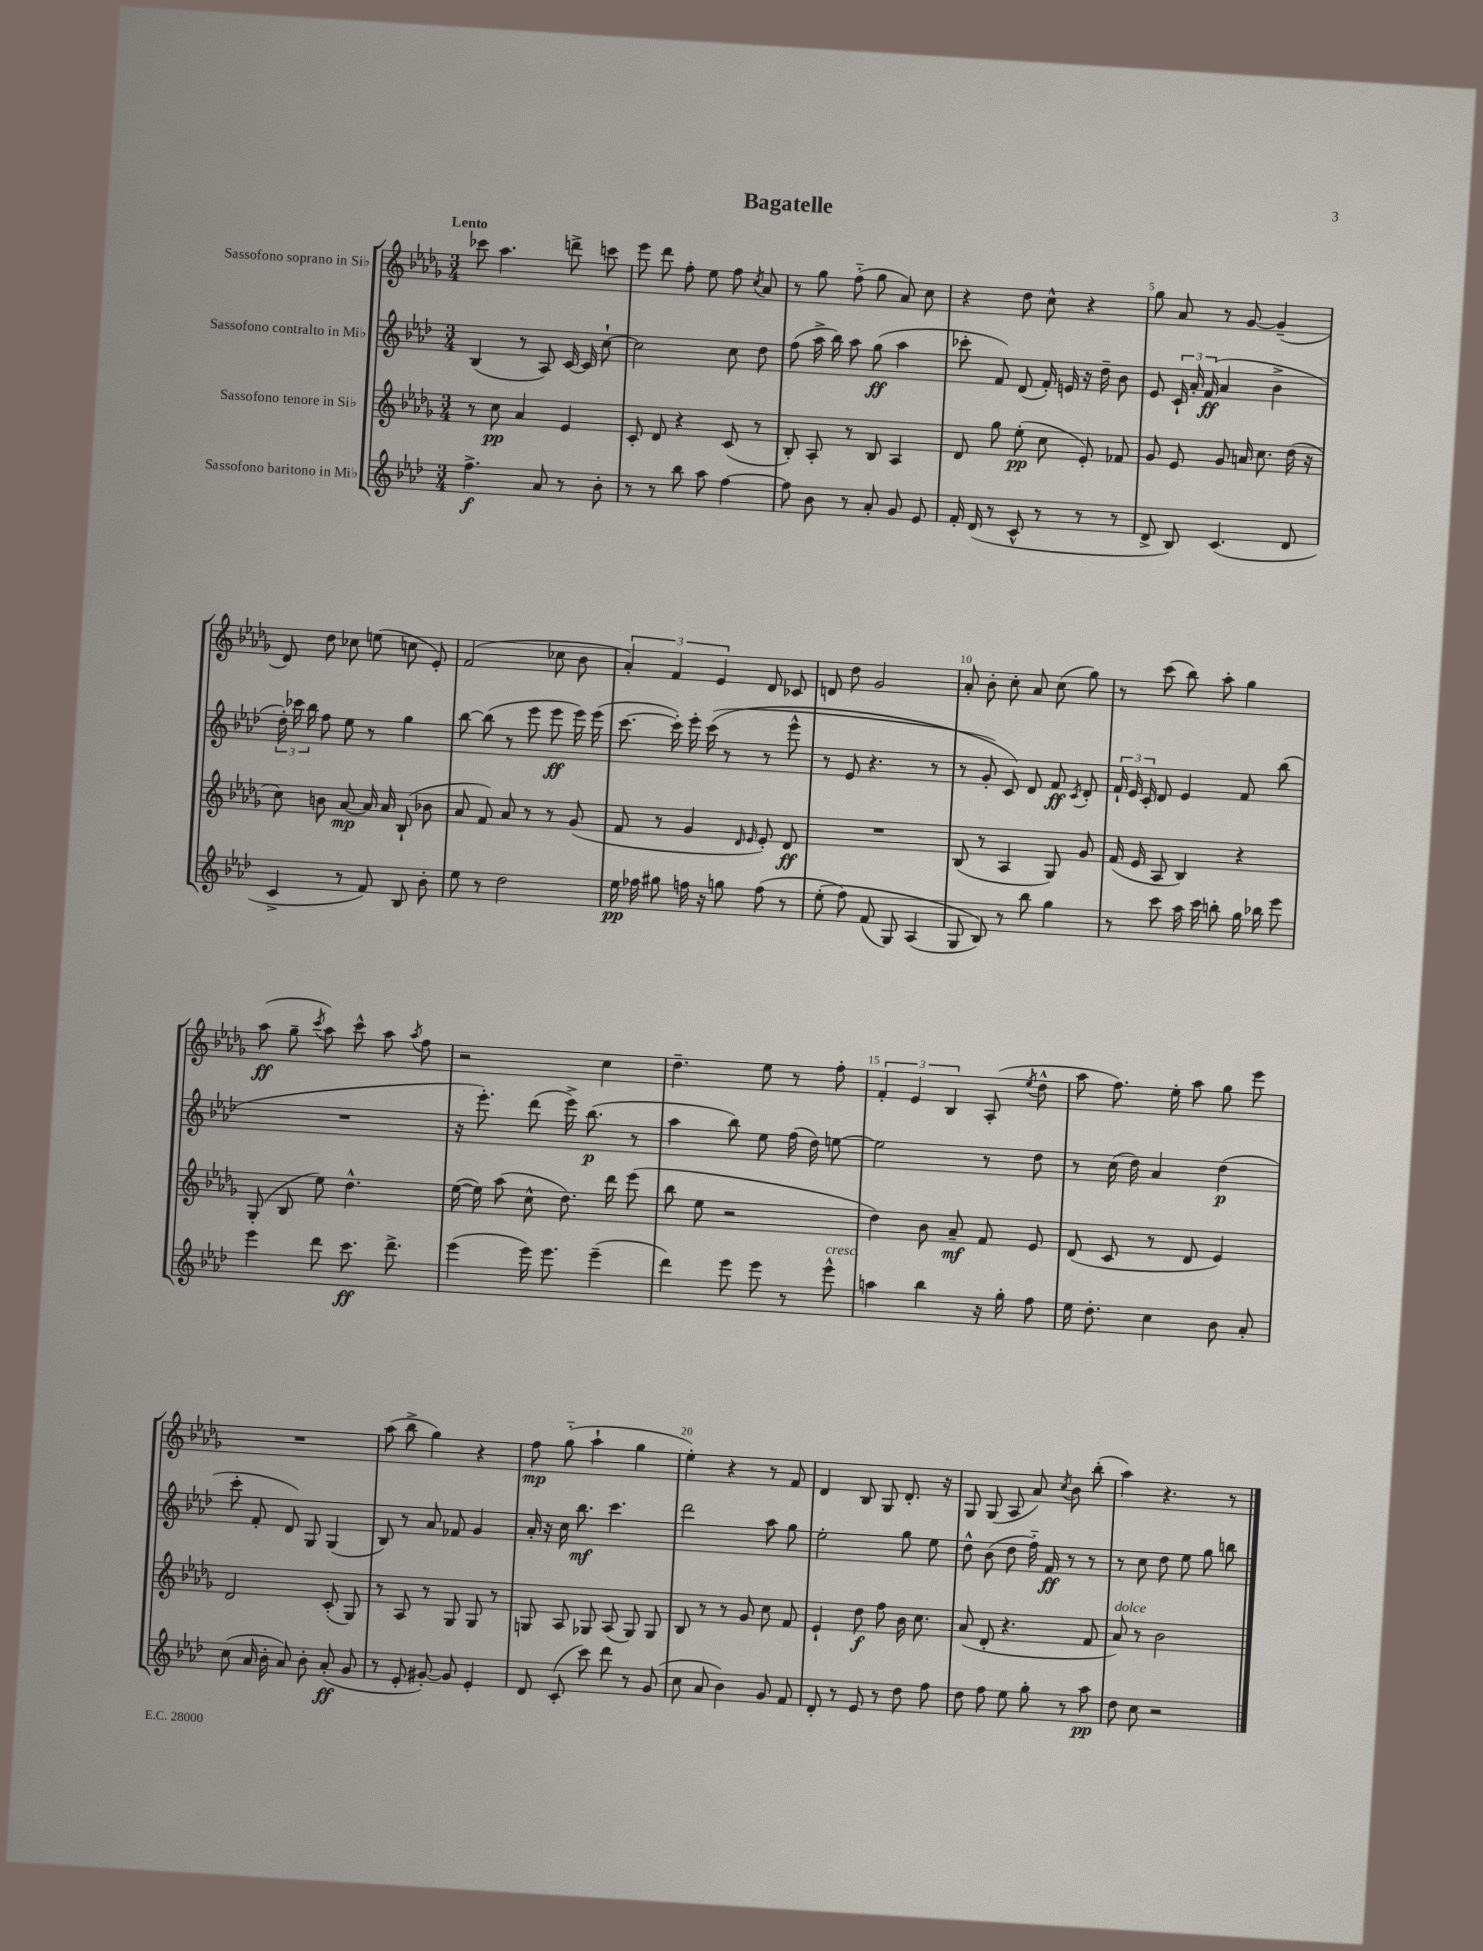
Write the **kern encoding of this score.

**kern	**kern	**kern	**kern
*staff4	*staff3	*staff2	*staff1
*clefG2	*clefG2	*clefG2	*clefG2
*k[b-e-a-d-]	*k[b-e-a-d-g-]	*k[b-e-a-d-]	*k[b-e-a-d-g-]
*M3/4	*M3/4	*M3/4	*M3/4
4.ff^	8r	(4B-	8ccc-
.	8cc	.	4.aa-
.	4a-	8r	.
8a-	.	8A-)	.
8r	4e-	[16c	8ddd^
.	.	16c]	.
8b-'	.	[8cc`	8ccc
=	=	=	=
8r	8c'	2cc]	8eee-
8r	8d-	.	8ddd-
8bb-	4r	.	8ff'
8aa-	.	.	8ee-
[4ff	(8c	8cc	8ff
.	.	.	8qcc
.	8r	8dd-	8a-
=	=	=	=
8ff]	8B-')	(8ff	8r
8b-	8A-'	16aa-^	8gg-
.	.	16bb-)	.
8r	8r	8aa-	(8ff'~
8a-'	8B-	(8gg	8gg-
8g	4A-	4aa-	8a-)
8e-	.	.	8cc
=	=	=	=
16f'	8d-	8ccc-'	4r
(16d-	.	.	.
8r	8gg-	8f)	.
8c^^	(8ee-'	(8d-	8dd-
8r	8cc	16f')	8cc^^
.	.	16e	.
8r	8e-')	16r	4r
.	.	16dd-~	.
8r	8f-	8b-	.
=	=	=	=
8d-^	8g-	8e-	8gg-
8B-)	8e-	24c`	8a-
.	.	24a-'	.
.	.	(24f	.
(4.c	8g-	4a-	8r
.	16a	.	[8g-
.	8.cc	.	.
.	.	4b-^	(4g-~]
8d-	(16dd-	.	.
.	16r	.	.
=	=	=	=
4c^	8cc)	24dd-')	8d-)
.	.	24ccc-	.
.	.	24bb-	.
.	8b	8ff	8dd-
8r	[8a-	8ee-	8cc-
8f)	16a-]	8r	(8ee
.	16a-	.	.
8B-	(8B-`	4gg	8cc
8b-'	8b-	.	8e-')
=	=	=	=
8ee-	8a-	[8bb-	(2f
8r	8f)	(8bb-]	.
2dd-	8a-	8r	.
.	8r	8eee-	.
.	8r	8eee-	8cc-
.	(8g-	16eee-)	8b-
.	.	(16eee-	.
=	=	=	=
16ee-	8f	[8.ccc	6a-')
16ff-	.	.	.
8gg#	8r	.	.
.	.	.	6f
.	.	16ccc'])	.
16ff	4g-	16eee-'	.
16r	.	&((16ccc	.
.	.	.	6e-
8gg	.	8r	.
.	16qqd-	.	.
.	16qqe-	.	.
(8ff	8e-')	8r	8d-
8r	8d-	8eee-^^	8c-
=	=	=	=
&(8ee-'	2.r	8r	8d
8ff)	.	8e-	8dd-
(8f	.	4.r	2g-
8G)	.	.	.
(4A-	.	.	.
.	.	8r	.
=	=	=	=
8G	(8B-	8r	8a-'
8B-)&)	8r	8g')	8b-'
8r	4A-	8c&)	8cc'
8bb-	.	8d-	8a-
4gg	8G-)	8f	(8cc
.	.	8qc	.
.	8g-	8d-'	8gg-)
=	=	=	=
8r	(16f	24f`	8r
.	.	24e-	.
.	16e-	.	.
.	.	24c'	.
8ccc	8A-	8d-	(8ccc
16aa-	4B-)	4e-	8bb-)
16ccc	.	.	.
8bb'	.	.	8aa-'
16gg	4r	8f	4gg-
16bb-	.	.	.
8eee-	.	(8bb-	.
=	=	=	=
4eee-	(8G-'	2.r	(8aa-
.	8B-	.	8gg-~
.	.	.	8qccc
8ddd-	8ee-)	.	8aa-)
8.ccc	4.dd-^^	.	8ccc^^
.	.	.	8aa-
8.ddd-^	.	.	.
.	.	.	8qaa-
.	.	.	8ff
=	=	=	=
(4eee-	([16ee-	16r	2r
.	16ee-])	8.eee-')	.
.	(8aa-	.	.
16eee-)	8cc^^	(8ddd-	.
8.eee-	.	.	.
.	8.dd-)	16eee-^)	.
.	.	(8.bb-	.
(4eee-~	.	.	4cc
.	16ddd-	.	.
.	(8eee-	8r	.
=	=	=	=
4ddd-)	8bb-	4aa-	4.dd-~
.	8ee-	.	.
8eee-	2r	8bb-)	.
8eee-	.	8ee-	8ee-
8r	.	(16ff	8r
.	.	16dd-)	.
8eee-^^	.	[8ee	8ff'
=	=	=	=
4aa	4dd-)	2ee]	6f'
.	.	.	6e-
4bb-	8b-	.	.
.	.	.	6B-
.	8a-~	.	.
16r	8f	8r	(8A-'
16gg'	.	.	.
.	.	.	8qee-
8ff	8e-	8dd-	8dd-^^
=	=	=	=
16ee-	(8d-	8r	8aa-
8.dd-'	.	.	.
.	8c	(16cc	8.ff)
.	.	16dd-)	.
4cc	8r	4a-	.
.	.	.	16ee-'
.	8d-	.	8aa-
8b-	4e-)	(4dd-	8gg-
8a-'	.	.	8eee-
=	=	=	=
(8cc	2d-	8ccc'	2.r
16a-	.	8f'	.
16b-'	.	.	.
8a-)	.	8d-)	.
8b-'	.	8G	.
(8a-'	(8c'	(4G	.
8g	8G-)	.	.
=	=	=	=
8r	8r	8B-)	(8aa-
8e-'	8A-	8r	8bb-^
[8g#')	8r	8a-	4gg-)
8g#]	8G-	8f-	.
4e-'	8G-	4g	4r
.	8r	.	.
=	=	=	=
8d-	8G	16a-'	8ff
.	.	16r	.
(8c'	8A-	16cc	(8gg-'~
.	.	8.bb-	.
8ccc)	8G-	.	4aa-`
8ddd-	(8A-	4.ccc	.
8r	8G-)	.	4gg-
(8g	8G-	.	.
=	=	=	=
8cc	8B-	2ddd-	4ee-')
8a-	8r	.	.
4b-)	8r	.	4r
.	8g-	.	.
8g	8cc	8aa-	8r
8f	8f	8gg	8f
=	=	=	=
8d-'	4e-`	2ee-'	4d-
8r	.	.	.
8e-	8dd-	.	8B-
8r	8ff	.	8G-
8dd-	16b-	8gg	8.d-'
.	8.cc	.	.
8ff	.	8ee-	.
.	.	.	16r
=	=	=	=
8dd-	(8a-	8dd-^^	8G-
8ff	8d-'	(8b-	(8G-
8ee-	4.r	8dd-	8A-
8gg'	.	16ff'~)	8a-)
.	.	16f	.
.	.	.	8qcc
8r	.	8r	8b-
8aa-	8f	8r	(8bb-'
=	=	=	=
8dd-	8a-)	8r	4aa-)
8cc	8r	8cc	.
2r	2b-	8dd-	4.r
.	.	8ee-	.
.	.	8gg	.
.	.	8bb	8r
==	==	==	==
*-	*-	*-	*-
